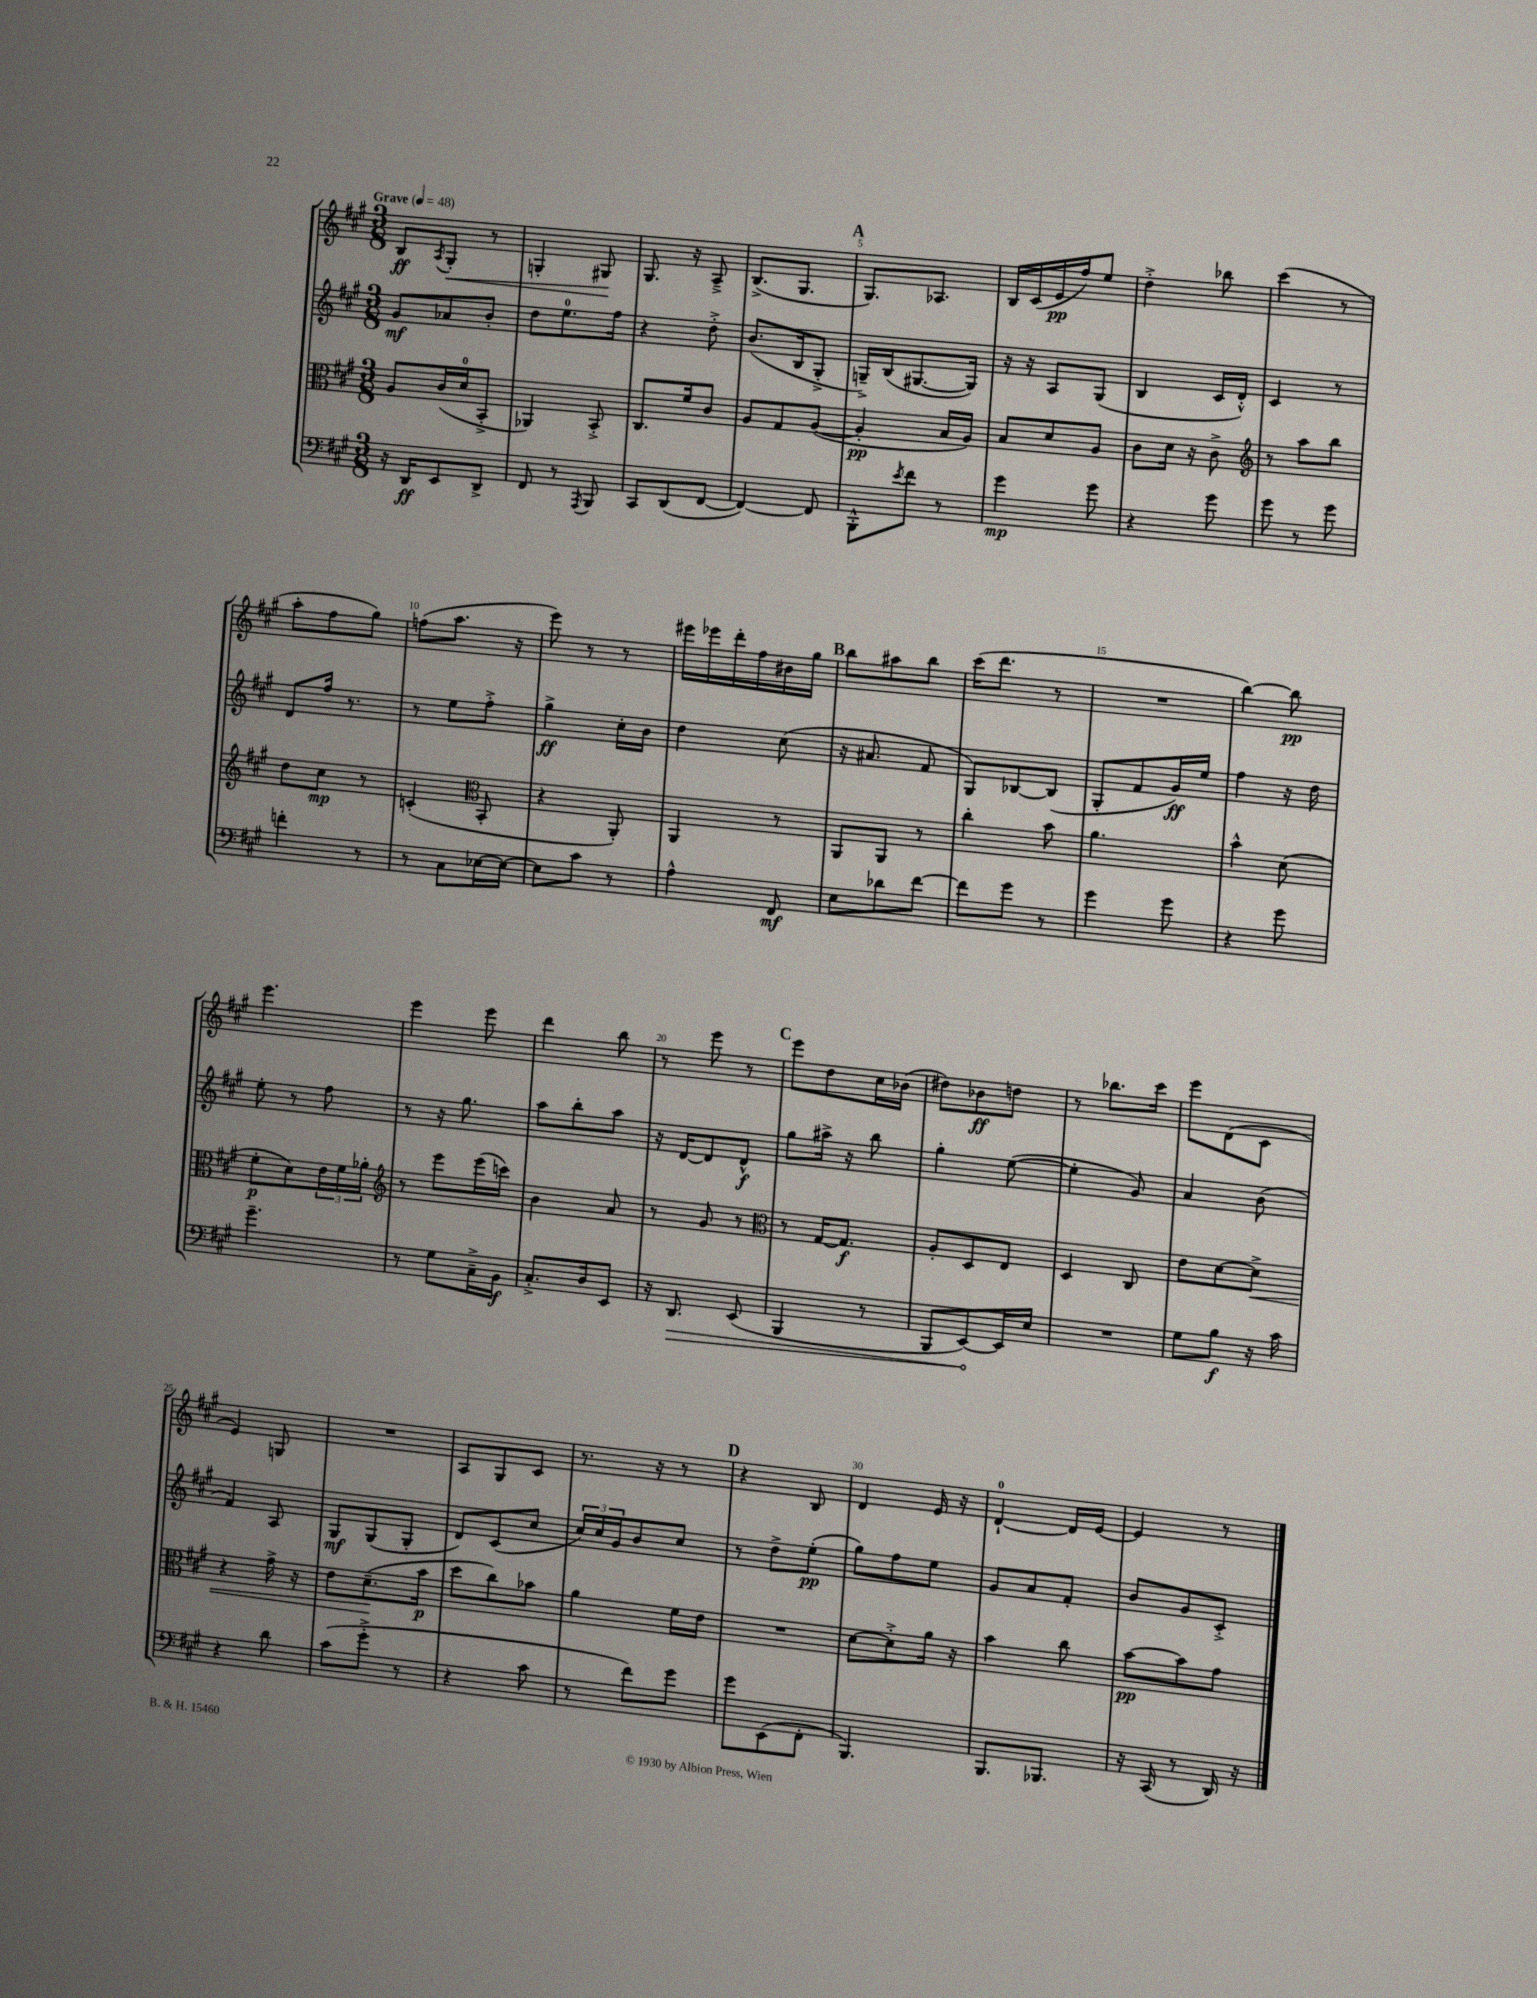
<<
\new StaffGroup <<
\new Staff = "s0" {
    \clef treble \key a \major \numericTimeSignature \time 3/8 \tempo "Grave" 4 = 48
    b8\ff \acciaccatura { a8 } gis8-.\< r8 |
    g4-. gis8\! |
    gis8. r16 a8---> |
    b8.->( gis8. |
    \mark \markup { \bold "A" } gis8.) aes8. |
    b16 cis'16( e'16\pp fis''16) e''8 |
    d''4-.-> bes''8 |
    cis'''4( r8 |
    a''8-. fis''8 gis''8) |
    f''8( a''8. r16 |
    e'''8) r8 r8 |
    eis'''16 ees'''16 d'''16-. fis''16 bis'16 gis''16 |
    \mark \markup { \bold "B" } b''8 ais''8 b''8 |
    cis'''16( d'''8. r8 |
    R4. |
    b''4~) b''8\pp |
    e'''4. |
    e'''4 e'''8 |
    d'''4 b''8 |
    r8 e'''8 r8 |
    \mark \markup { \bold "C" } e'''8 d''8 cis''16 bes'16( |
    dis''8) bes'8\ff d''8 |
    r8 bes''8. cis'''16 |
    e'''8 d'8( cis'8 |
    e'4) g8 |
    R4. |
    a8 gis8 cis'8 |
    r8. r16 r8 |
    \mark \markup { \bold "D" } r4 b8 |
    d'4 e'16 r16 |
    d'4-0~-! d'16 e'16~ |
    e'4 r8 \bar "|." |
}
\new Staff = "s1" {
    \clef treble \key a \major \numericTimeSignature \time 3/8
    gis'8\mf aes'8 b'8-. |
    d''8 e''8.-0 fis''16 |
    r4 d''8-.-> |
    b'8.( b16 gis8-.-> |
    \mark \markup { \bold "A" } g16--->) b16( gis8.~ gis16) |
    r16 r16 a8 gis8( |
    b4 cis'16 d'16-.-^) |
    cis'4 r8 |
    d'8 fis''16 r8. |
    r8 e''8 fis''8-.-> |
    gis''4->\ff cis''16-. b'16 |
    d''4 cis''8( |
    \mark \markup { \bold "B" } r16 ais'8. fis'8 |
    gis8) bes8~ bes8( |
    gis8-. fis'8 gis'16\ff) e''16 |
    fis''4 r16 d''16 |
    e''8-. r8 fis''8 |
    r8 r16 gis''8. |
    a''8 b''8-. a''8 |
    r16 d'16~ d'8 d'8-^\f |
    \mark \markup { \bold "C" } gis''8 ais''16-> r16 b''8 |
    gis''4-. e''8~( |
    e''4-. gis'8) |
    a'4 b'8( |
    fis'4) a8 |
    gis8\mf gis8( gis8-. |
    d'8) cis'8( cis''8 |
    \tuplet 3/2 { cis''16) cis''16 gis'16 } b'8 cis''8 |
    \mark \markup { \bold "D" } r8 d''8-> e''8-.\pp( |
    gis''8) fis''8 e''8 |
    gis'8 a'8 fis'8-. |
    b'8 gis'8 cis'8-.-> \bar "|." |
}
\new Staff = "s2" {
    \clef alto \key a \major \numericTimeSignature \time 3/8
    a8 cis'16( d'16-0 b,8-.-> |
    aes,4) b,8-.-> |
    cis8. fis'16 cis'8 |
    a8 gis8 a8~( |
    \mark \markup { \bold "A" } a4-.\pp b16 a16) |
    b8 d'8 a8 |
    cis'8 d'16 r16 cis'8-> |
    \clef treble r8 a''8 b''8 |
    d''8 cis''8\mp r8 |
    c'4-.( \clef alto b,8-. |
    r4 a,8-.) |
    a,4 r8 |
    \mark \markup { \bold "B" } a,8 a,8 r8 |
    cis''4-. b'8 |
    a'4. |
    b'4-^ d'8( |
    fis'8-.\p d'8) \tuplet 3/2 { e'16 fis'16 aes'16-. } |
    \clef treble r8 e'''8 e'''16( c'''16) |
    b'4 a'8 |
    r8 gis'8 r8 |
    \mark \markup { \bold "C" } \clef alto r8 gis16~ gis8.\f |
    a8-. d8 e8 |
    d4 cis8 |
    e'8 d'8~ d'8->\< |
    r4 gis'16-> r16 |
    e'8 d'8.--\!( b'16\p |
    d''8 cis''8) bes'8 |
    a'4 fis'16 e'16 |
    \mark \markup { \bold "D" } R4. |
    d'8~ d'8-.-> a'16 r16 |
    b'4 cis''8 |
    b'8~\pp b'8 gis'8 \bar "|." |
}
\new Staff = "s3" {
    \clef bass \key a \major \numericTimeSignature \time 3/8
    r16 d,16\ff e,8 d,8-> |
    fis,8 r8 \acciaccatura { a,,8 } b,,8 |
    cis,8 d,8( fis,8~ |
    fis,4~) fis,8 |
    \mark \markup { \bold "A" } b,,8-.-^ \acciaccatura { e'8 } fis'8 r8 |
    gis'4\mp gis'8 |
    r4 gis'8 |
    gis'8 r8 gis'8 |
    f'4-. r8 |
    r8 cis8 ees16~ ees16~ |
    ees8 cis'8 r8 |
    a4-^ fis,8\mf |
    \mark \markup { \bold "B" } e8 des'8 fis'8~ |
    fis'8 gis'8 r8 |
    gis'4 gis'8 |
    r4 gis'8 |
    gis'4.-- |
    r8 gis8 cis16---> b,16\f |
    cis8.-.-> d16 e,8 |
    r16 \once \override Hairpin.circled-tip = ##t d,8.\> e,8( |
    \mark \markup { \bold "C" } b,,4 r8 |
    b,,8 e,8~\!) e,16 e16 |
    R4. |
    gis8 b8\f r16 cis'16 |
    r4 d'8 |
    cis'8( gis'8-.-> r8 |
    r4 cis'8 |
    r8 fis'8) gis'8 |
    \mark \markup { \bold "D" } gis'8 e,8( fis,8-. |
    b,,4.) |
    b,,8. bes,,8. |
    r16 cis,16( r8 d,16) r16 \bar "|." |
}
>>
>>
\layout { \context { \Score \override BarNumber.break-visibility = ##(#f #t #t) barNumberVisibility = #(every-nth-bar-number-visible 5) } }
